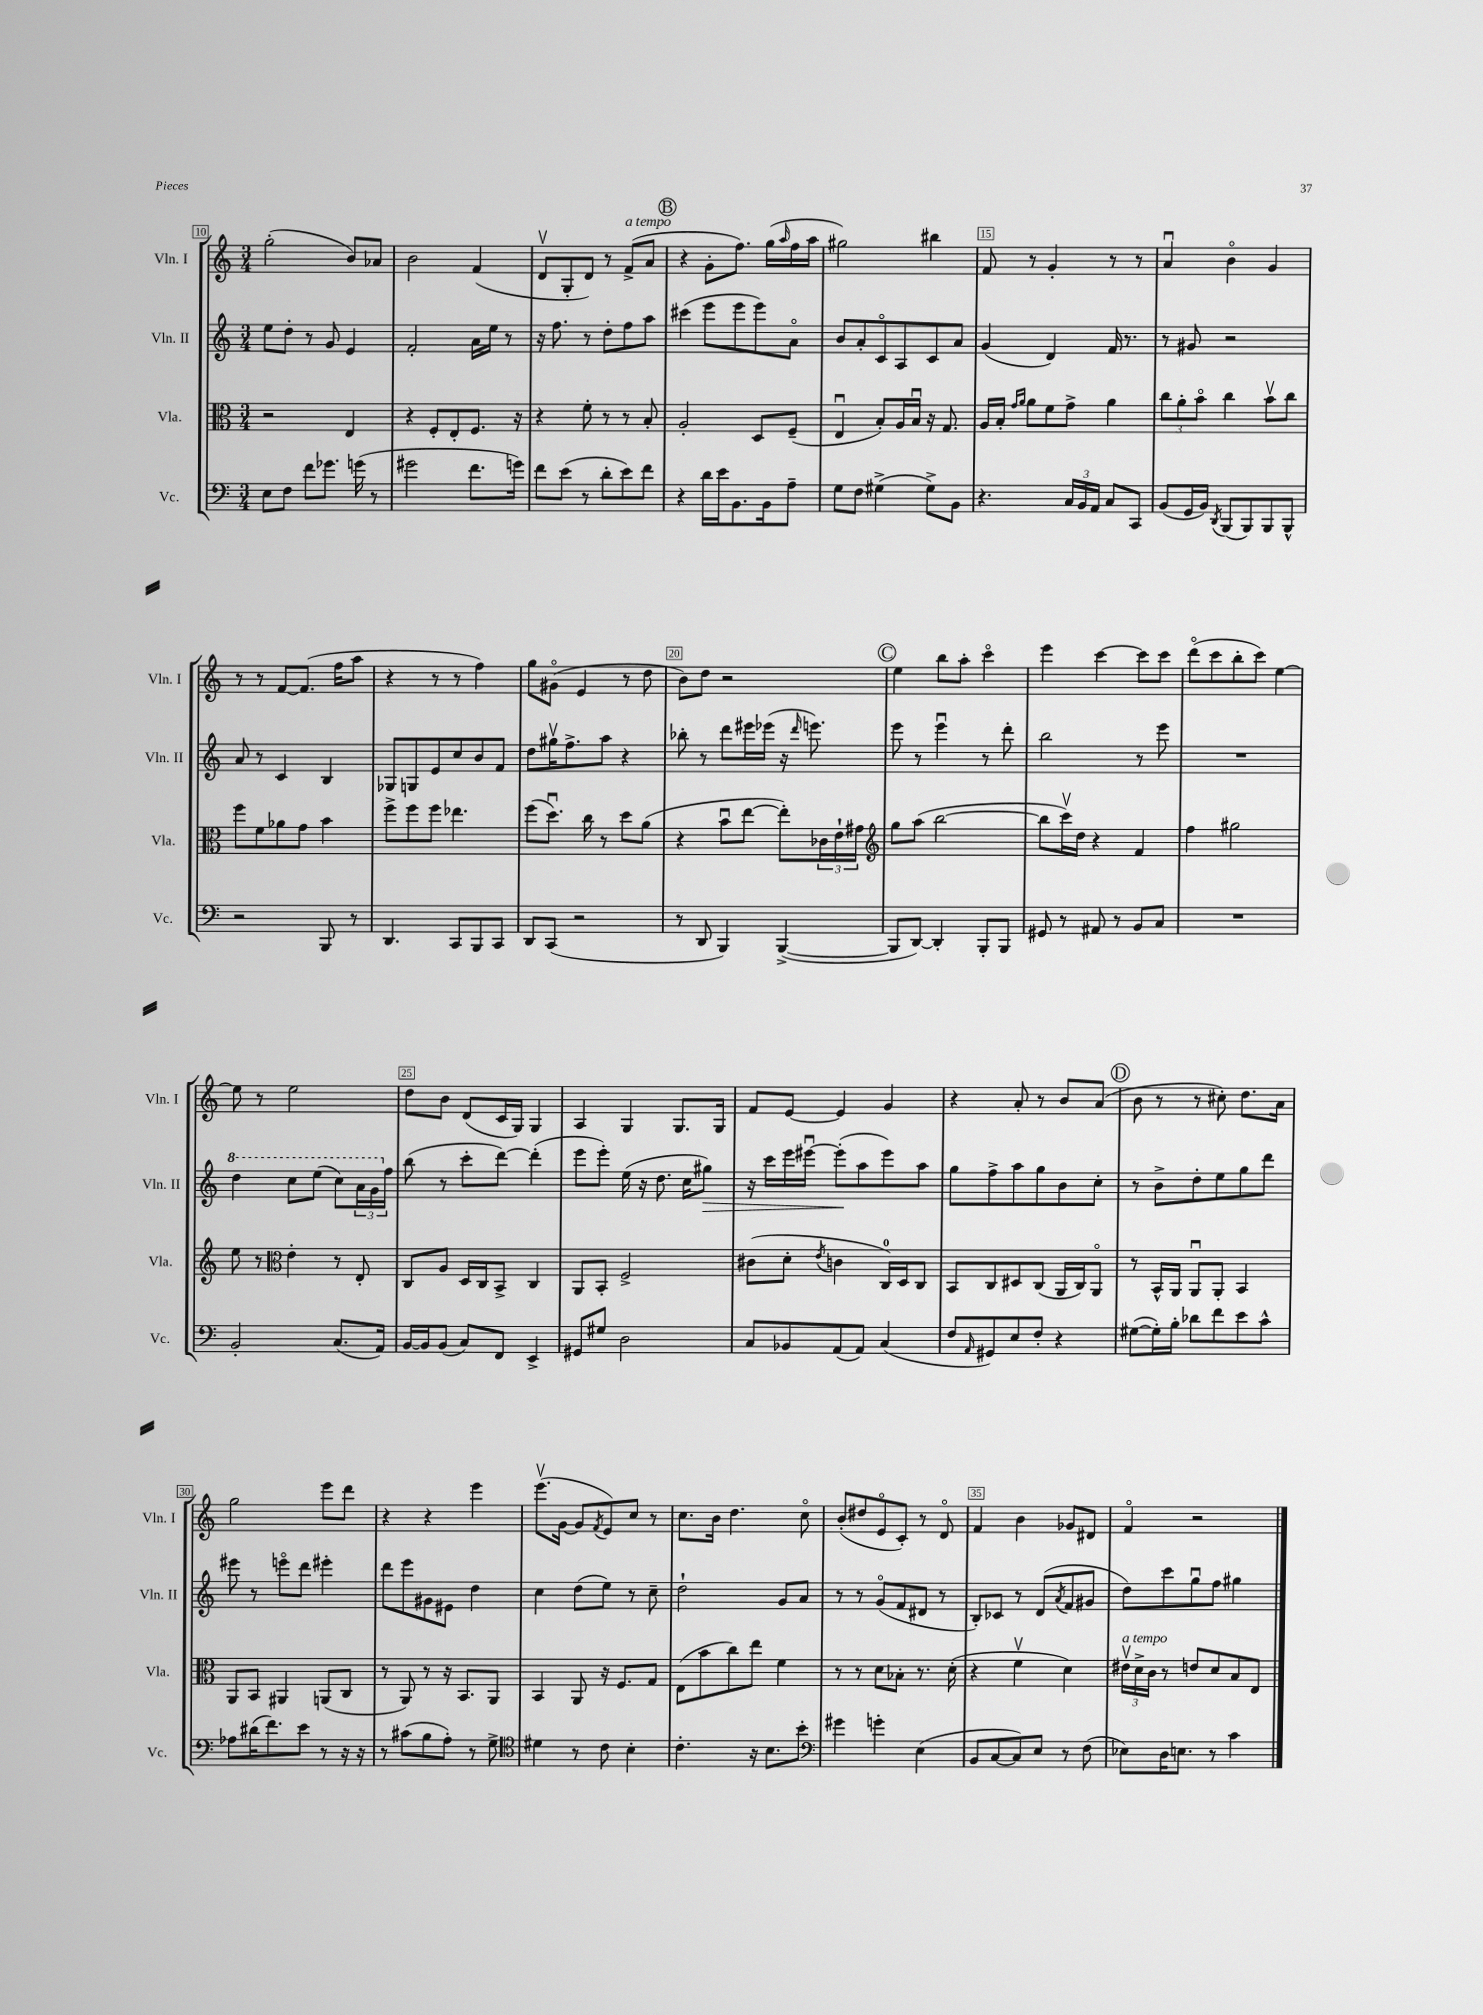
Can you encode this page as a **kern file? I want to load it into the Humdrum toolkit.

**kern	**kern	**kern	**dynam	**kern
*part4	*part3	*part2	*part2	*part1
*staff4	*staff3	*staff2	*staff2	*staff1
*I"Vc.	*I"Vla.	*I"Vln. II	*	*I"Vln. I
*I'Vc.	*I'Vla.	*I'Vln. II	*	*I'Vln. I
*clefF4	*clefC3	*clefG2	*	*clefG2
*k[]	*k[]	*k[]	*	*k[]
*M3/4	*M3/4	*M3/4	*	*M3/4
=10	=10	=10	=10	=10
8E\L	2r	8ee\L	.	(2gg'\
8F\J	.	8dd'\J	.	.
8f\L	.	8r	.	.
8.g-X\J	.	8g/	.	.
.	4E/	4e/	.	8b/L)
(16gn\	.	.	.	.
8r	.	.	.	8a-X/J
=11	=11	=11	=11	=11
2g#X\	4r	2f'/	.	2b\
.	8F'/L	.	.	.
.	8E'/	.	.	.
8.f\L	8.F/J	16a\LL	.	(4f/
.	.	16ee\JJ	.	.
.	.	8r	.	.
16gn\Jk)	16r	.	.	.
=12	=12	=12	=12	=12
8f\L	4r	16r	.	8dv/L
.	.	8.ff\	.	.
(8e\J	.	.	.	8G'/
8r	8f'\	8r	.	8d/J)
8d'\L	8r	8dd'\L	.	8r
!	!	!	!	!LO:TX:a:i:t=a tempo
8e\)	8r	8ff\	.	(8f^/L
8f\J	8B'/	8aa\J	.	8a/J
!!LO:REH:place=s1:t=B
=13	=13	=13	=13	=13
4r	2A'/	(4ccc#X\	.	4r
16d\LL	.	8eee\L	.	8g'\L
16e\J	.	.	.	.
8.BB\	.	8eee\	.	8.ff\J)
.	8D/L	8eee\)	.	.
16BB\k	.	.	.	(16gg\LL
.	.	.	.	16qqaa/
8A~\J	(8F~/J	8a\J	.	16ff\
.	.	.	.	16aa\JJ
=14	=14	=14	=14	=14
8G\L	4Eu/	8b/L	.	2gg#X\)
8F\J	.	8a'/	.	.
(4G#X^\	8B'/L)	8c/	.	.
.	16A/L	8A/	.	.
.	16Bu/JJ	.	.	.
8G#^\L)	16r	8c/	.	4bb#X\
.	8.G/	.	.	.
8BB\J	.	8a/J	.	.
=15	=15	=15	=15	=15
4.r	16A/LL	(4g/	.	8f/
.	16B'/JJ	.	.	.
.	16qqg/LL	.	.	.
.	16qqa/JJ	.	.	.
.	8a\L	.	.	8r
.	8f\	4d/)	.	4g'/
24C/LL	8g^\J	.	.	.
24BB/	.	.	.	.
24AA/JJ	.	.	.	.
8C/L	4a\	16f/	.	8r
.	.	8.r	.	.
8CC/J	.	.	.	8r
=16	=16	=16	=16	=16
(8BB/L	12cc\L	8r	.	4au/
.	12a'\	.	.	.
16GG/L	.	8g#X/	.	.
.	12b\J	.	.	.
16BB/JJ)	.	.	.	.
8qDD/	.	.	.	.
(8BBB/L	4cc\	2r	.	4b\
8BBB/)	.	.	.	.
8BBB/	8bv\L	.	.	4g/
8BBB^^/J	8cc\J	.	.	.
!!LO:LB:g=z
=17	=17	=17	=17	=17
2r	8ff\L	8a/	.	8r
.	8f\	8r	.	8r
.	8a-X\	4c/	.	[8f/L
.	8g\J	.	.	(8.f/J]
8BBB/	4b\	4B/	.	.
.	.	.	.	16ff\KL
8r	.	.	.	8aa\J
=18	=18	=18	=18	=18
4.DD/	8ff^\L	8G-X/L	.	4r
.	8ff\	8Gn/	.	.
.	8ff\J	8e/	.	8r
8CC/L	4.ee-X\	8cc/	.	8r
8BBB/	.	8b/	.	4ff\)
8CC/J	.	8f/J	.	.
=19	=19	=19	=19	=19
8DD/L	(8ff\L	8dd\L	.	8gg\L
(8CC/J	8.ddu\J)	16gg#Xv\K	.	(8g#X\J
.	.	8.ff^\	.	.
2r	.	.	.	4e/
.	16cc\	.	.	.
.	8r	8aa\J	.	.
.	8dd\L	4r	.	8r
.	(8a\J	.	.	8dd\
=20	=20	=20	=20	=20
8r	4r	8bb-X'\	.	8b\L)
8DD/	.	8r	.	8dd\J
4BBB/)	8bu\L	8ddd\L	.	2r
.	[8ee\J	16eee#X\L	.	.
.	.	(16eee-X\JJ	.	.
([4BBB^/	8ee'\L])	16r	.	.
.	.	16qqddd/	.	.
.	.	8.eeen\)	.	.
.	24c-X\L	.	.	.
.	24e`\	.	.	.
.	24g#X\JJ	.	.	.
!!LO:REH:place=s1:t=C
=21	=21	=21	=21	=21
*	*clefG2	*	*	*
8BBB/L]	8gg\L	8eee\	.	4ee\
[8DD/J)	(8aa\J	8r	.	.
4DD'/]	[2bb\	4eeeu\	.	8bb\L
.	.	.	.	8aa'\J
8BBB'/L	.	8r	.	4ccc\
8BBB/J	.	8ddd'\	.	.
=22	=22	=22	=22	=22
8GG#X/	8bb\L]	2bb\	.	4eee\
8r	16cccv\L)	.	.	.
.	16dd\JJ	.	.	.
8AA#X/	4r	.	.	[4ccc\
8r	.	.	.	.
8BB/L	4f/	8r	.	8ccc\L]
8C/J	.	8eee\	.	8ccc\J
=23	=23	=23	=23	=23
2.r	4ff\	2.r	.	(8ddd\L
.	.	.	.	8ccc\
.	2gg#X\	.	.	8bb'\
.	.	.	.	8ccc\J)
.	.	.	.	[4ee\
!!LO:LB:g=z
=24	=24	=24	=24	=24
*	*	*8va	*	*
2BB'/	8ee\	4ddd\	.	8ee\]
.	8r	.	.	8r
*	*clefC3	*	*	*
.	4e'\	8ccc\L	.	2ee\
.	.	(8eee\J	.	.
(8.C/L	8r	8ccc\L)	.	.
.	8E'/	24aa\L	.	.
.	.	24gg\	.	.
16AA/Jk)	.	.	.	.
*	*	*X8va	*	*
.	.	24ff\JJ	.	.
=25	=25	=25	=25	=25
[16BB/LL	8C/L	(8bb\	.	8dd\L
16BB/J]	.	.	.	.
(8BB/J	8A/J	8r	.	8b\J
8C/L)	16D/LL	8ccc'\L	.	(8d/L
.	16C/J	.	.	.
8FF/J	8BB^/J	[8ddd\J)	.	16c/L
.	.	.	.	16G/JJ)
4EE^/	4C/	(4ddd'\]	.	4G/
=26	=26	=26	=26	=26
8GG#X/L	8AA/L	8eee\L	.	4A/
8G#X/J	8BB'/J	8eee'\J)	.	.
2D\	2F^/	(16ee\	.	4G/
.	.	16r	.	.
.	.	8.dd\	.	.
.	.	.	.	8.G/L
.	.	16cc\KL	.	.
!	!	!	!LO:HP:b	!
.	.	8gg#X\J)	>	.
.	.	.	.	16G/Jk
=27	=27	=27	=27	=27
8C/L	(8c#X\L	16r	.	8f/L
.	.	16ccc\LL	.	.
8BB-X/	8d'\J	16eee\	.	[8e/J
.	.	[16eee#Xu\JJ	.	.
.	8qe/	.	.	.
(8AA/	4cn\	(8eee#'\L]	.	4e/]
8AA/J)	.	8aa\	]	.
(4C/	16C/LL)	8eee#\)	.	4g/
.	16D/J	.	.	.
.	8C/J	8aa\J	.	.
=28	=28	=28	=28	=28
8F/L	8BB/L	8gg\L	.	4r
16qqAA/	.	.	.	.
8GG#X/)	8C/	8ff^\	.	.
8E/	8D#X/	8aa\	.	8a'/
8F'/J	(8C/J	8gg\	.	8r
4r	16AA/LL	8b\	.	8b/L
.	16C/J)	.	.	.
.	8AA/J	8cc'\J	.	(8a/J
!!LO:REH:place=s1:t=D
=29	=29	=29	=29	=29
([8G#X\L	8r	8r	.	8b\
16G#'\L])	16BB^^/LL	8b^\L	.	8r
16B'\JJ	16AA/JJ	.	.	.
8d-X\L	8AAu/L	8dd'\	.	8r
8f\	8AA'/J	8ee\	.	8cc#X'\)
8e\	4BB/	8gg\	.	8.dd\L
8c^^\J	.	8ddd\J	.	.
.	.	.	.	16a\Jk
!!LO:LB:g=z
=30	=30	=30	=30	=30
8A-X\L	8AA/L	8eee#X\	.	2gg\
(16d#X\K	8BB/J	8r	.	.
8.f\)	.	.	.	.
.	4AA#X/	8eeen\L	.	.
8e\J	.	8ddd\J	.	.
8r	(8AAn/L	4eee#X'\	.	8eee\L
16r	8C/J	.	.	8ddd\J
16r	.	.	.	.
=31	=31	=31	=31	=31
8r	8r	8ddd\L	.	4r
(8c#X\L	8AA/)	8eee\	.	.
8B\	8r	8g#X\	.	4r
8A'\J)	16r	8e#X\J	.	.
.	8.BB/L	.	.	.
8r	.	4dd\	.	4eee\
8G^\	8AA/J	.	.	.
=32	=32	=32	=32	=32
*clefC4	*	*	*	*
4d#X\	4BB/	4cc\	.	(8.eeev\L
.	.	.	.	[16g\Jk
8r	8AA/	(8dd\L	.	8g/L]
.	.	.	.	8qf/
8c\	16r	8ee\J)	.	8e/)
.	8.F/L	.	.	.
4B'\	.	8r	.	8cc/J
.	8G/J	8cc~\	.	8r
=33	=33	=33	=33	=33
4.c'\	(8E\L	2dd`\	.	8.cc\L
.	8b\	.	.	.
.	.	.	.	16b\Jk
.	8cc\)	.	.	4.dd\
16r	8ee\J	.	.	.
8.B\L	.	.	.	.
.	4f\	8g/L	.	.
8b'\J	.	8a/J	.	8cc\
=34	=34	=34	=34	=34
*clefF4	*	*	*	*
4g#X\	8r	8r	.	(8b'/L
.	8r	8r	.	8dd#X/
4gn'\	8d\L	(8g/L	.	8e/
.	8B-X'\J	8f/	.	8c'/J)
(4E\	8.r	8d#X/J	.	8r
.	.	8r	.	8d/
.	(16d'\	.	.	.
=35	=35	=35	=35	=35
8BB/L	4r	8B'/L)	.	4f/
[8C/	.	8c-X/J	.	.
8C/])	4fv\	8r	.	4b\
8E/J	.	(8d/L	.	.
.	.	8qa/	.	.
8r	4d\)	8f/	.	8g-X/L
(8F\	.	8g#X/J	.	8d#X/J
=36	=36	=36	=36	=36
!	!LO:TX:a:i:t=a tempo	!	!	!
8E-X\L)	24e#Xv\LL	8dd\L)	.	4f/
.	24d^\	.	.	.
.	24c\JJ	.	.	.
16D\K	8r	8ccc\	.	.
8.En\J	.	.	.	.
.	8en/L	8ggu\	.	2r
8r	8d/	8ff\J	.	.
4c\	8B/	4gg#X\	.	.
.	8E/J	.	.	.
==	==	==	==	==
*-	*-	*-	*-	*-
